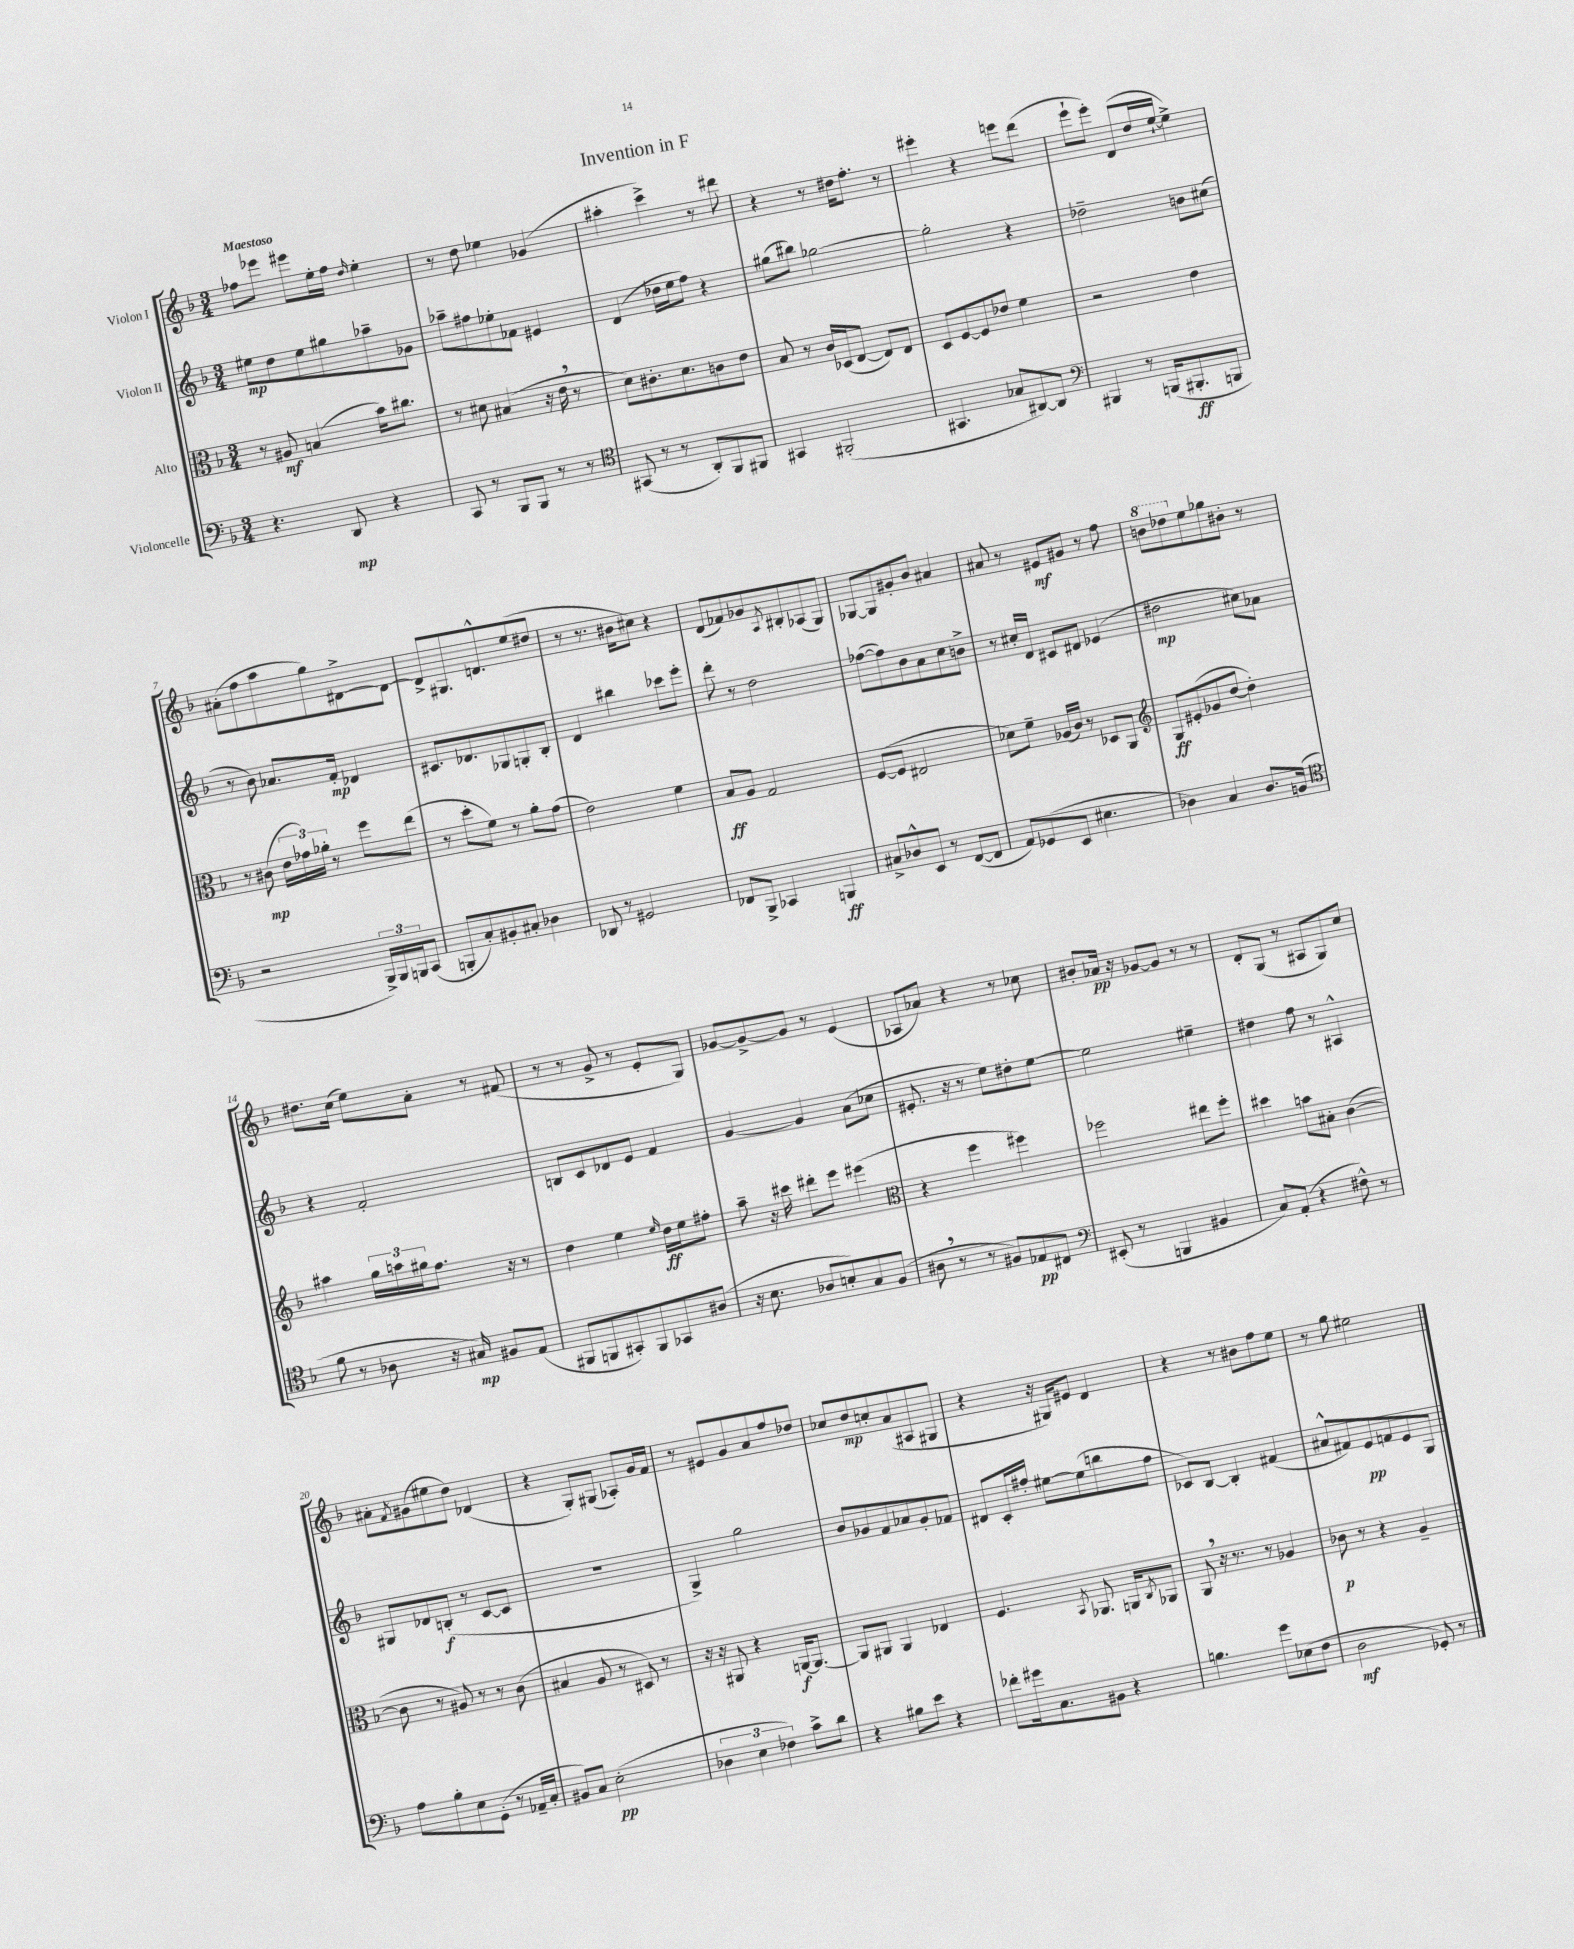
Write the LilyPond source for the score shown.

\header { title = "Invention in F" }
<<
\new StaffGroup <<
\new Staff = "s0" \with { instrumentName = "Violon I" } {
    \clef treble \key f \major \numericTimeSignature \time 3/4 \tempo "Maestoso"
    fes''8 ees'''8 eis'''8 e''16-. fes''16 \grace { d''16 } e''4-. |
    r8 d''8 ees''4 ges'4( |
    ais''4-. c'''4->) r8 dis'''8 |
    r4 r8 dis''16 f''8.-. r8 |
    eis'''4-. r4 e'''8 d'''8( |
    e'''8-! e'''8-.) d'8( d''16 e''16~-! e''4->) |
    ais'8-.( f''8 a''8 g''8) dis'8~-> dis'8~ |
    dis'8-> gis8. d'8.-^ e''8( dis''8 |
    r8 r8. bis'16 cis''8) r4 |
    d'8( fes'8) ges'8 \acciaccatura { a8 } bis8-. aes8( g8) |
    ges8~ ges8 gis'8-. bes'8 ais'4 |
    ais'8 r8 eis'8\mf gis'8 r8 f''8 |
    \ottava #1 b''8 des'''8 \ottava #0 e''8 ges''8 bis'8-. r8 |
    dis''8. c''16( e''8) a'8-. r8 fis'8( |
    r8 r8 g'8-> r8 e'8-. g8) |
    ges'8~ ges'8~-> ges'8 r8 e'4( |
    aes8 aes'8) r4 r8 ces''8 |
    bis'8-. aes'16\pp r16 ges'8~ ges'8 r8 r8 |
    d'8-. g8( r8 ais8 g8) c''8 |
    ais'8-. \acciaccatura { f'8 } gis'8( eis''8 d''8) des'4( |
    r4 g8-.) gis8( aes8-.) g'16 f'16 |
    r8 eis'8 g'8 a'8 f''8 des''8 |
    ces''8 d''8\mp c''8-. a'8( ais8 gis8 |
    r4 r16 gis16) eis'8 d'4 |
    r4 r8 bis'8 f''8 e''8 |
    r8 g''8 eis''2 \bar "|." |
}
\new Staff = "s1" \with { instrumentName = "Violon II" } {
    \clef treble \key f \major \numericTimeSignature \time 3/4
    eis''8\mp d''8 eis''8 gis''8 aes''8-- ges'8 |
    aes''8-- fis''8 ees''8-. fes'8 eis'4 |
    d'4( des''16 e''16 f''8) r4 |
    gis''8( bis''8) ges''2~ |
    ges''2-. r4 |
    des''2-- b'8 cis''8( |
    r8 bes'8) aes'8. f'16-.\mp des'4 |
    cis'8. des'8. ges8 g8-. bes8-. |
    d'4 bis''4 ces'''8 e'''8-. |
    d'''8-. r8 d''2 |
    fes''8~( fes''8) bes'8 a'8 c''8 b'8-> |
    r8 cis''16-. d'16 cis'8 dis'8 ees'4( |
    dis''2\mp cis''8) aes'8 |
    r4 f'2-. |
    b8 c'8 des'8 e'8 f'4 |
    g'4~ g'4 a'8( ces''8 |
    eis'8.-. r16 r8 e''8) dis''8-. e''8~ |
    e''2 eis''4-- |
    dis''4 f''8 r8 ais4-^ |
    gis8 des'8 b8-.\f( r8 c'8~ c'8 |
    R2. |
    g4->) g''2 |
    bes'8 ges'8 f'8 aes'8 ges'8-. fes'8 |
    dis'8 c'16-. fis''16-. eis''8~ eis''8( b''8 fis''8 |
    ces'8) bes8~ bes4-. fis'4( |
    ais'8-^ fis'8) e'8\pp f'8 e'8 g8 \bar "|." |
}
\new Staff = "s2" \with { instrumentName = "Alto" } {
    \clef alto \key f \major \numericTimeSignature \time 3/4
    r8 ais8\mf b4( bes'16) cis''8. |
    r8 dis'8 bis4( r16 e'16 \breathe r8 |
    d'8) cis'8.-. d'8. c'8 e'8 |
    bes8 r8 c'16 des16( e8~ e8) e8 |
    d8 f8~ f8 ees'8 f'4 |
    r2 e'4 |
    r8 cis'8\mp( \tuplet 3/2 { e'16 ges'16) aes'16-. } r8 f''8 e''8( |
    r8 d''8-. f'8) r8 a'8-. g'8( |
    e'2) f'4 |
    bes8\ff a8 g2 |
    f8~( f8 eis2 |
    des'8) f'8-- aes16( c'16) r8 des8 a,8 |
    \clef treble g8\ff eis'8-.( ges'8 d''8~ d''4-.) |
    ais''4 \tuplet 3/2 { g''16 a''16 gis''16 } f''8. r16 r8 |
    d''4 e''4 \grace { e''16 } d''16\ff e''16 fis''8-. |
    a''8-- r16 cis'''16 dis'''8-. e'''8 eis'''4( |
    \clef alto r4 f''4 fis''4) |
    fes''2 eis''8 fes''8-. |
    dis''4 b'8 bis8-. c'4~( |
    c'8 r8 ais8) r8 r8 c'8( |
    bis4 a8 r8 dis8) r8 |
    r16 r16 ais,8 r4 a,16~\f a,8.~ |
    a,8 ais,8 ais,4 ees4 |
    f4. \acciaccatura { bes,8 } aes,8. a,16 \acciaccatura { c8 } aes,8 |
    a,8 \breathe r16 r8. r8 aes4 |
    ces'8\p r8 r4 a4-- \bar "|." |
}
\new Staff = "s3" \with { instrumentName = "Violoncelle" } {
    \clef bass \key f \major \numericTimeSignature \time 3/4
    r4. d,8\mp r4 |
    c,8 r8 bes,,8 bes,,8 r8 r8 |
    \clef tenor gis,8( r8 r8 a,8-.) f,8 fis,8 |
    gis,4 fis,2-.( |
    gis,4. ges8 ais,8~) ais,8 |
    \clef bass bis,,4 r8 b,,16( bis,,8.-.\ff b,,8 |
    r2 \tuplet 3/2 { bes,,16->) bes,,16 b,,16 } c,8( |
    b,,8-. c8-.) bis,8-. cis8-. des4 |
    des,8 r8 gis,2 |
    fes,8 bes,,8-> ces,4 b,,4\ff |
    cis8-> des8-^ e,8 r8 f,8~( f,8 |
    a,8) ges,8( e,8 eis4. |
    des4) c4 des8. b,16( |
    \clef tenor f'8 r8 aes8 r16 gis16\mp) fis8 e8( |
    fis,8 f,8 gis,8-.) f,8 ges,8 ais8( |
    r16 bes8. aes8 b8-.) g8 f8( |
    ais8 \breathe r8 r8 fis8) ees8\pp cis8 |
    \clef bass eis,8-.( r8 b,,4 bis,4 |
    c8) a,8-.( r4 fis8-^) r8 |
    a8 bes8-. e8 g,8-.( r8 aes,16-- c16-. |
    bis,8) c8 e2-.\pp( |
    \tuplet 3/2 { des4 e4 fes4) } c'8-> d'8 |
    r4 bis8 e'8 r4 |
    fes'8-. gis'16 c8. bis,8 r4 |
    b4. g'8 ees8( f8 |
    d2\mf ges,8-.) r8 \bar "|." |
}
>>
>>
